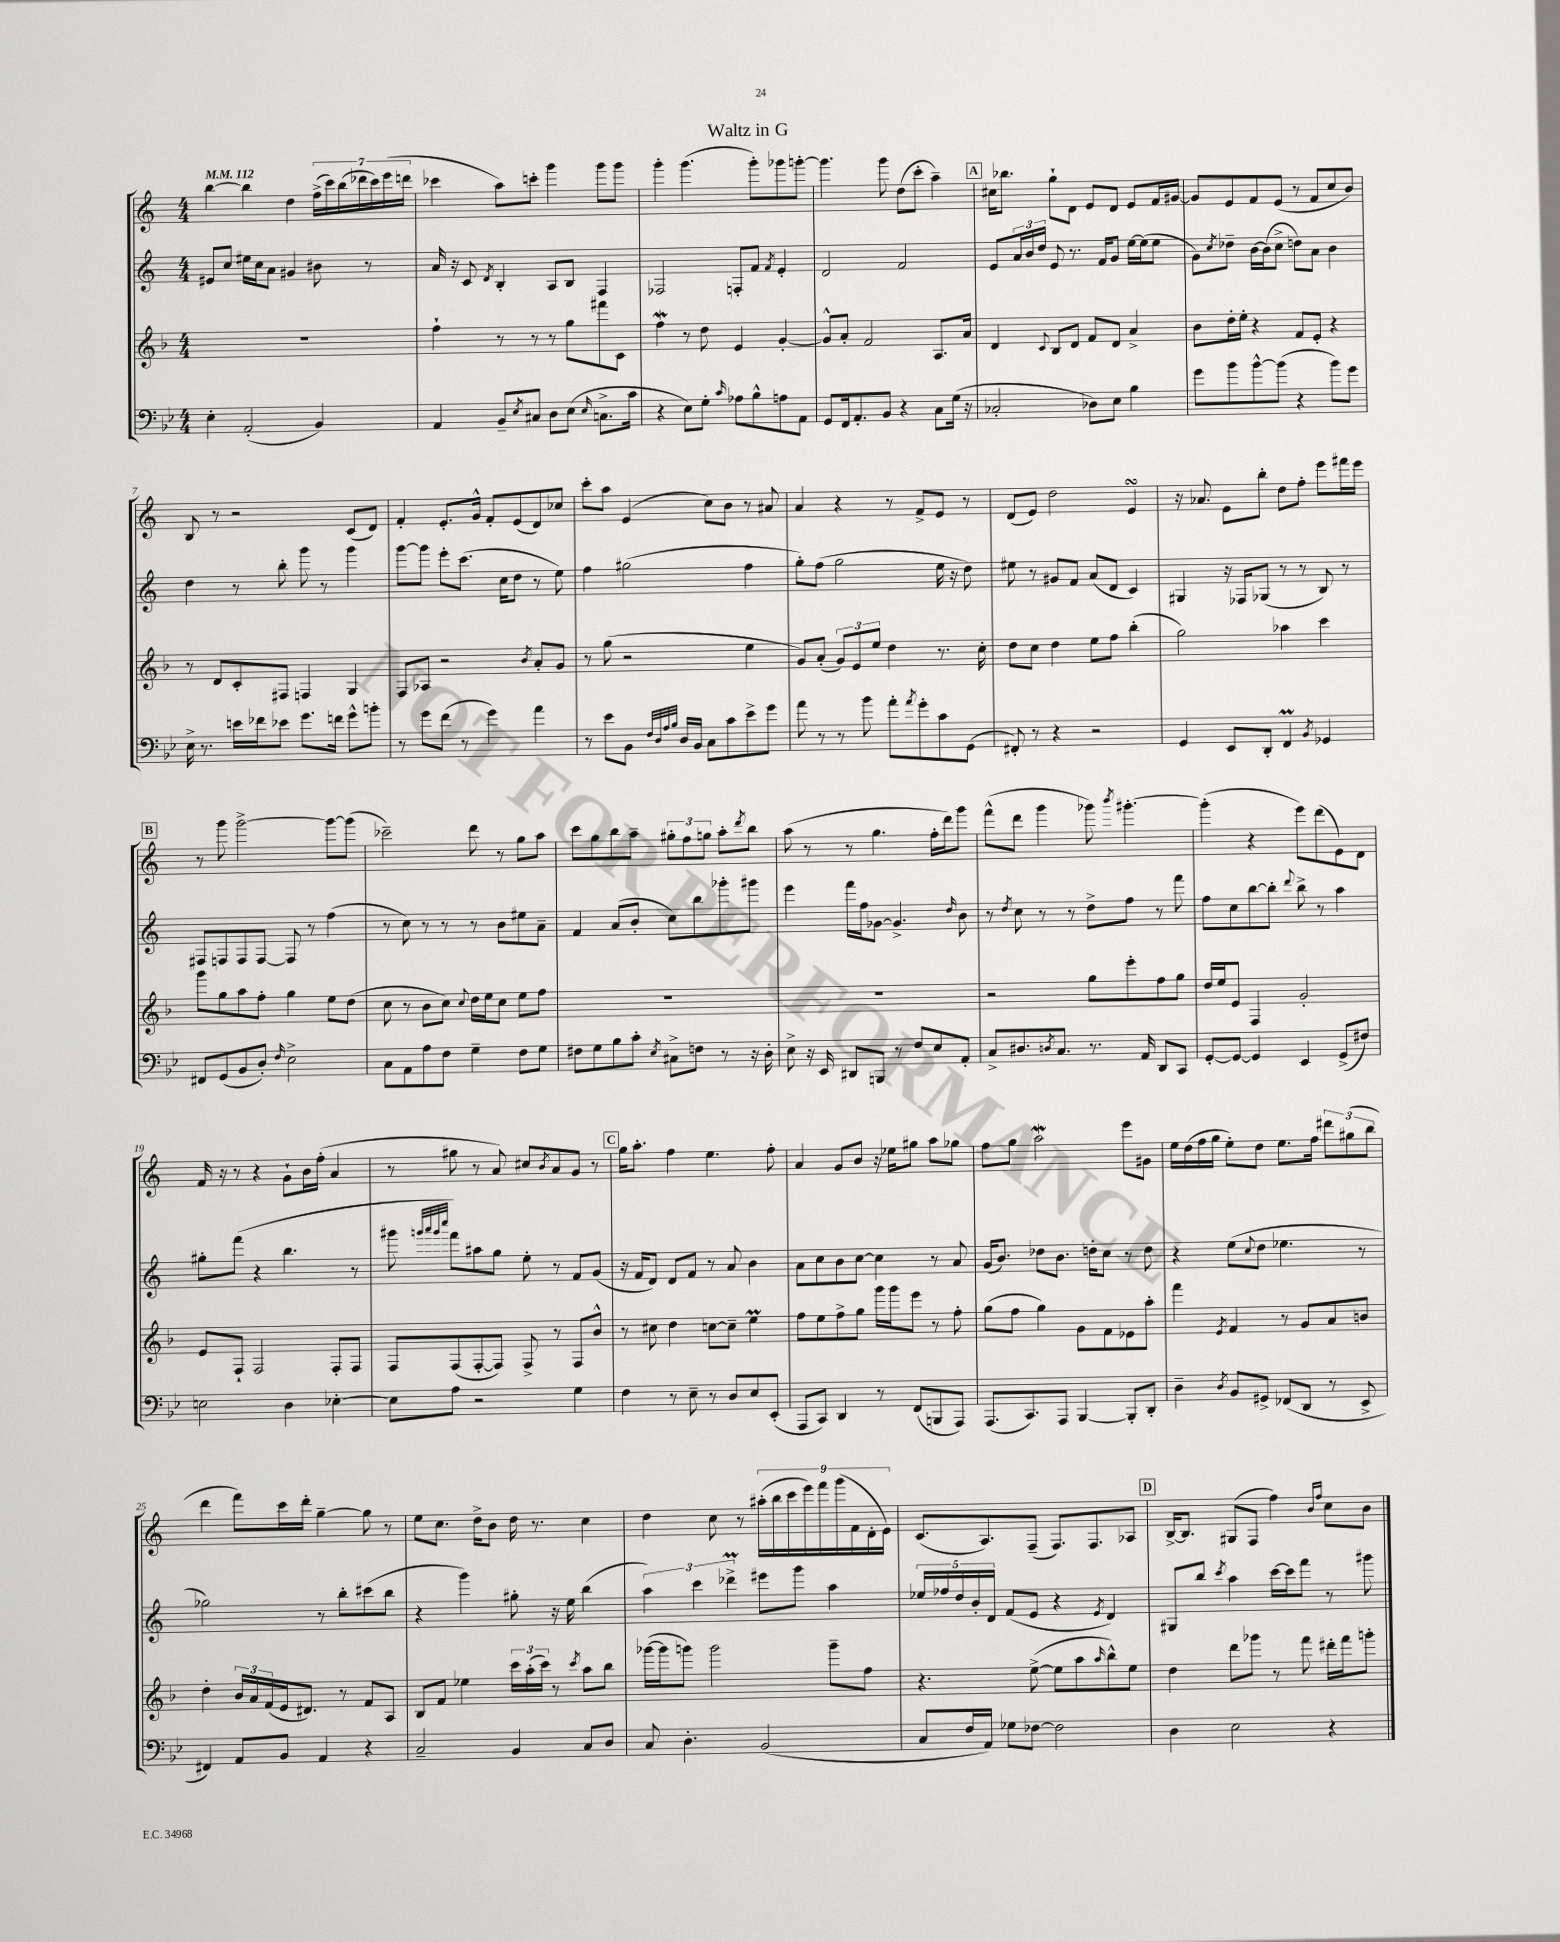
\header { title = "Waltz in G" }
<<
\new StaffGroup <<
\new Staff = "s0" {
    \clef treble \key c \major \numericTimeSignature \time 4/4 \tempo 4 = 112
    b''4~ b''4 d''4 \tuplet 7/4 { f''16->( c'''16) b''16( des'''16 c'''16) e'''16( d'''16 } |
    ces'''4 a''8) c'''8-. g'''4 g'''8 g'''8 |
    g'''4-. g'''4.( g'''8-.) ges'''8 g'''8~-. |
    g'''4. g'''8 d''8( c'''8-. a''4--) |
    \mark \markup { \box "A" } cis''16 bes''8. g''8-! d'8 e'8 d'8 e'8 f'16 gis'16~ |
    gis'8 e'8 f'8 e'8( r8 f'8 c''8 b'8) |
    b8 r8 r2 c'8( d'8) |
    f'4-. e'8.-. g'16-^ f'8-. e'8( d'8) ces''8 |
    c'''8-. a''8 e'4( c''8) b'8 r8 ais'8 |
    a'4 r4 r8 f'8-> e'8 r8 |
    d'8( e'8) d''2 e'4\turn |
    r16 aes'8. e'8 b''8-. d''8 f''8-. e'''8 fis'''16 e'''16 |
    \mark \markup { \box "B" } r8 g'''8 g'''2~-> g'''8~ g'''8( |
    ces'''2--) d'''8 r8 g''8 a''8 |
    c'''8 g''8 b''8 a''8-- \tuplet 3/2 { gis''8-. f''8 g''8 } a''8-. \acciaccatura { d'''8 } b''8 |
    a''8( r8 r8 g''4. f''16-. d'''16) g'''8 |
    f'''8-^( d'''8 g'''4 ges'''8) \acciaccatura { b'''8 } gis'''4.~-. |
    gis'''4-.( r4 e'''8) d'''8( e'8) d'8 |
    f'16 r16 r8 r4 g'8-! b'16 f''16-.( a'4 |
    r8 gis''8 r8 a'8) cis''8 \acciaccatura { b'8 } a'8 g'8 r8 |
    \mark \markup { \box "C" } g''16 a''8.-. f''4 e''4. f''8-. |
    a'4 g'8 b'8 r16 ees''16 gis''8 a''8 ges''8 |
    f''8 g''8 a''2\mordent e'''8 gis'8 |
    e''16 d''16( f''16 g''16 e''8-.) d''8 e''8. f''16 \tuplet 3/2 { dis'''8 gis''8( b''8 } |
    d'''4 f'''8) c'''16 d'''16-. g''4~-- g''8 r8 |
    e''8 c''8. d''16-> b'8 d''16 r8. c''4 |
    d''4 c''8 r8 \tuplet 9/8 { ais''16-.( b''16 c'''16 e'''16) f'''16 g'''16( f'16 d'16-. e'16) } |
    c'8.( a8.) f8--( f8.) f8. aes8 |
    \mark \markup { \box "D" } b16~-> b8. gis8( f8 f''4) \grace { b'16 f''16 } c''8 b'8 \bar "|." |
}
\new Staff = "s1" {
    \clef treble \key c \major \numericTimeSignature \time 4/4
    eis'8 c''8 eis''16 c''16 a'8 gis'4 bis'8 r8 |
    a'16 r16 c'8 \acciaccatura { d'8 } b4-. a8 b8 f4 |
    fes2 f8-. f'8 \acciaccatura { f'8 } e'4-. |
    d'2 f'2 |
    \mark \markup { \box "A" } e'8 \tuplet 3/2 { a'16 b'16 d''16 } e'8 r8. f'16 g'8 e''16~ e''16( e''8 |
    g'8) \acciaccatura { c''8 } des''8-- b'16~ b'16( c''8-> d''8) a'8 b'4 |
    d''4 r8 b''8-. g'''8 r8 g'''4 |
    g'''8~ g'''8 e'''8-. c'''8.( c''16 d''8 r8 e''8) |
    f''4 gis''2( f''4 |
    g''8-.) f''8( g''2 e''16 r16 d''8) |
    eis''8 r8 gis'8 f'8 a'8( d'8 c'4) |
    gis4 r16 fes16 ges8( r8 r8 b8) r8 |
    \mark \markup { \box "B" } fis8 f8 f8 f8~ f8 r8 f''4( |
    r8 c''8) r8 r8 r8 b'8 eis''8 a'8-- |
    f'4 a'8( b'8-. c''8) b''8 ges'''8-. gis'''8 |
    e'''4 f'''16 f''16 ges'8~ ges'4.-> \grace { d''16 } b'8 |
    r8 \acciaccatura { d''8 } c''8 r8 r8 d''8-> f''8 r8 f'''8 |
    f''8 c''8 b''8~ b''8-. \appoggiatura { d'''8 } b''8-> r8 a''4 |
    gis''8-. f'''8( r4 b''4. r8 |
    gis'''8 \grace { g'''32 a'''32 g'''32 c''''32 } f'''8) ais''8 g''8 e''8-. r8 f'8 g'8( |
    \mark \markup { \box "C" } r16 f'16 d'8) d'8 f'8 r8 a'8 b'4 |
    a'8 c''8 b'8 c''8~ c''4 r8 a'8 |
    g'16( b'8.) des''8 b'8. d''16-. c''8 r8 d''8 |
    r4 e''8( \appoggiatura { c''8 } d''8 ees''4. r8 |
    ges''2) r8 b''8-. cis'''8( b''8 |
    r4 g'''4) gis''8-. r16 e''16 b''4( |
    \tuplet 3/2 { a''4) c'''4 des'''4->\prall } eis'''8 g'''8 a''4 |
    \tuplet 5/4 { ees''16 fes''16 d''16 b'16-. d'16 } f'8( e'8 r4 \acciaccatura { e'8 } d'4) |
    \mark \markup { \box "D" } gis8 b''8 \acciaccatura { c'''8 } a''4 c'''16~ c'''16 f'''8 r8 gis'''8 \bar "|." |
}
\new Staff = "s2" {
    \clef treble \key f \major \numericTimeSignature \time 4/4
    R1 |
    f''4-! r8 r8 r8 g''8 fis'''8 c'8 |
    f''4\mordent r8 d''8 e'4 g'4~-. |
    g'8-^ a'8-. f'2 a8. a'16 |
    \mark \markup { \box "A" } d'4 \appoggiatura { c'8 } bes8 d'8 f'8 d'8 a'4-> |
    bes'8 d''16-. e''16-. r4 f'8 e'8-. r4 |
    r8 d'8 c'8-. fis8 f4 g4 |
    f8 aes8 r2 \acciaccatura { bes'8 } a'8-. g'8 |
    r8 g''8( r2 e''4 |
    g'8) a'8-.( \tuplet 3/2 { g'8) e'8 e''8 } d''4 r8. c''16-. |
    d''8 c''8 d''4 e''8 f''8 bes''4-.( |
    g''2) aes''4 c'''4 |
    \mark \markup { \box "B" } g'''8 g''8 a''8 f''8-. g''4 e''8 d''8( |
    c''8 r8 bes'8 c''8) \appoggiatura { c''8 } d''16 e''16 c''8 e''8 f''8 |
    R1 |
    R1 |
    r2 g''8 e'''8-. f''8 g''8 |
    d''16 e''16 e'8 f4 g'2-. |
    e'8 f8-! f2 f8-. f8 |
    f8 f8( f8~-. f8) f8-> r8 f8 bes'8-^ |
    \mark \markup { \box "C" } r8 cis''8 d''4 c''8~ c''8-- e''4\prall |
    f''8 e''8 f''8-> g''8 g'''16 g'''16 e'''8 r8 f''8-. |
    g''8( f''8 g''4) g'8 f'8 ees'8 a''8-. |
    f'''4 \acciaccatura { e'8 } f'4 r8 g'8 a'8 b'8 |
    d''4-. \tuplet 3/2 { bes'16 a'16 f'16( } e'16 dis'8.) r8 f'8 a8 |
    bes8 f'8 ees''4 \tuplet 3/2 { c'''16 a''16-.( c'''16) } r8 \acciaccatura { c'''8 } a''8 bes''8 |
    ges'''16~( ges'''16 g'''8) g'''2 g'''8-- f''8 |
    r4. e''8~->( e''8 a''8 \grace { a''16 } bes''8-^) e''8 |
    \mark \markup { \box "D" } d''4 d'''8 ges'''8 r8 f'''8 dis'''16-. f'''16 g'''8-. \bar "|." |
}
\new Staff = "s3" {
    \clef bass \key bes \major \numericTimeSignature \time 4/4
    ees4-. a,2-.( bes,4) |
    a,4 bes,8-- \acciaccatura { ees8 } cis8 d8 ees8( \grace { ees16 } c8.-> c'16 |
    r4 ees8) g8-. \grace { c'16 } aes8 bes8-^ a8 a,8 |
    g,8 f,16 a,8.-. bes,8 r4 c8 g16( r16 |
    \mark \markup { \box "A" } ces2-. des8) ees8 bes4 |
    g'8 bes'8 bes'8~-^ bes'8( r4 bes'8) g'8 |
    ees16-> r8. e'16 fes'16 ees'8 g'8. f'16 g'8-^ b'8-. |
    r8 g'8 f'8( r8 g'4) a'4 |
    r8 ees'8 bes,8 \grace { f32 d32 a32 bes32 } d16 bes,16 c8 c'8 ees'8-> g'8 |
    a'8 r8 r8 bes'8 a'8-. \acciaccatura { a'8 } g'8-. c'8 g,8( |
    fis,8-.) r8 r4 r2 |
    g,4 ees,8 d,8-. f,4\prall \acciaccatura { bes,8 } ges,4 |
    \mark \markup { \box "B" } fis,8 g,8( bes,8 d8-.) \grace { f16 } ees2-> |
    c8 a,8 a8 f8 g4-- f8 g8 |
    fis8 g8 bes8 c'8-. \acciaccatura { ees8 } cis8-> f8 r8 r16 d16-. |
    ees8-> r16 ees,16 dis,8 b,,8 r8 f8 ees8 a,8-. |
    c8-> dis8. \acciaccatura { d8 } c8. r8. a,16 d,8 c,8 |
    g,8~-. g,8~ g,4 ees,4 g,8->( fis8) |
    e2 d4 ees4~-. |
    ees8 a8 r2 g4 |
    \mark \markup { \box "C" } f4 r8 ees8-- r8 d8 ees8 ees,8-.( |
    a,,8 c,8) d,4 r8 f,8( b,,8 a,,8) |
    a,,8.( c,8.) a,,8 bes,,4~ bes,,8-. d,8-. |
    d4-- \acciaccatura { d8 } bes,8 gis,8-> fes,8( d,8 r8 ees,8-> |
    fis,4) a,8 bes,8 a,4 r4 |
    c2-- bes,4 c8 d8 |
    c8 d4.-. bes,2( |
    c8 f16 a,16) ges8 fes8~ fes2 |
    \mark \markup { \box "D" } d4 ees2 r4 \bar "|." |
}
>>
>>
